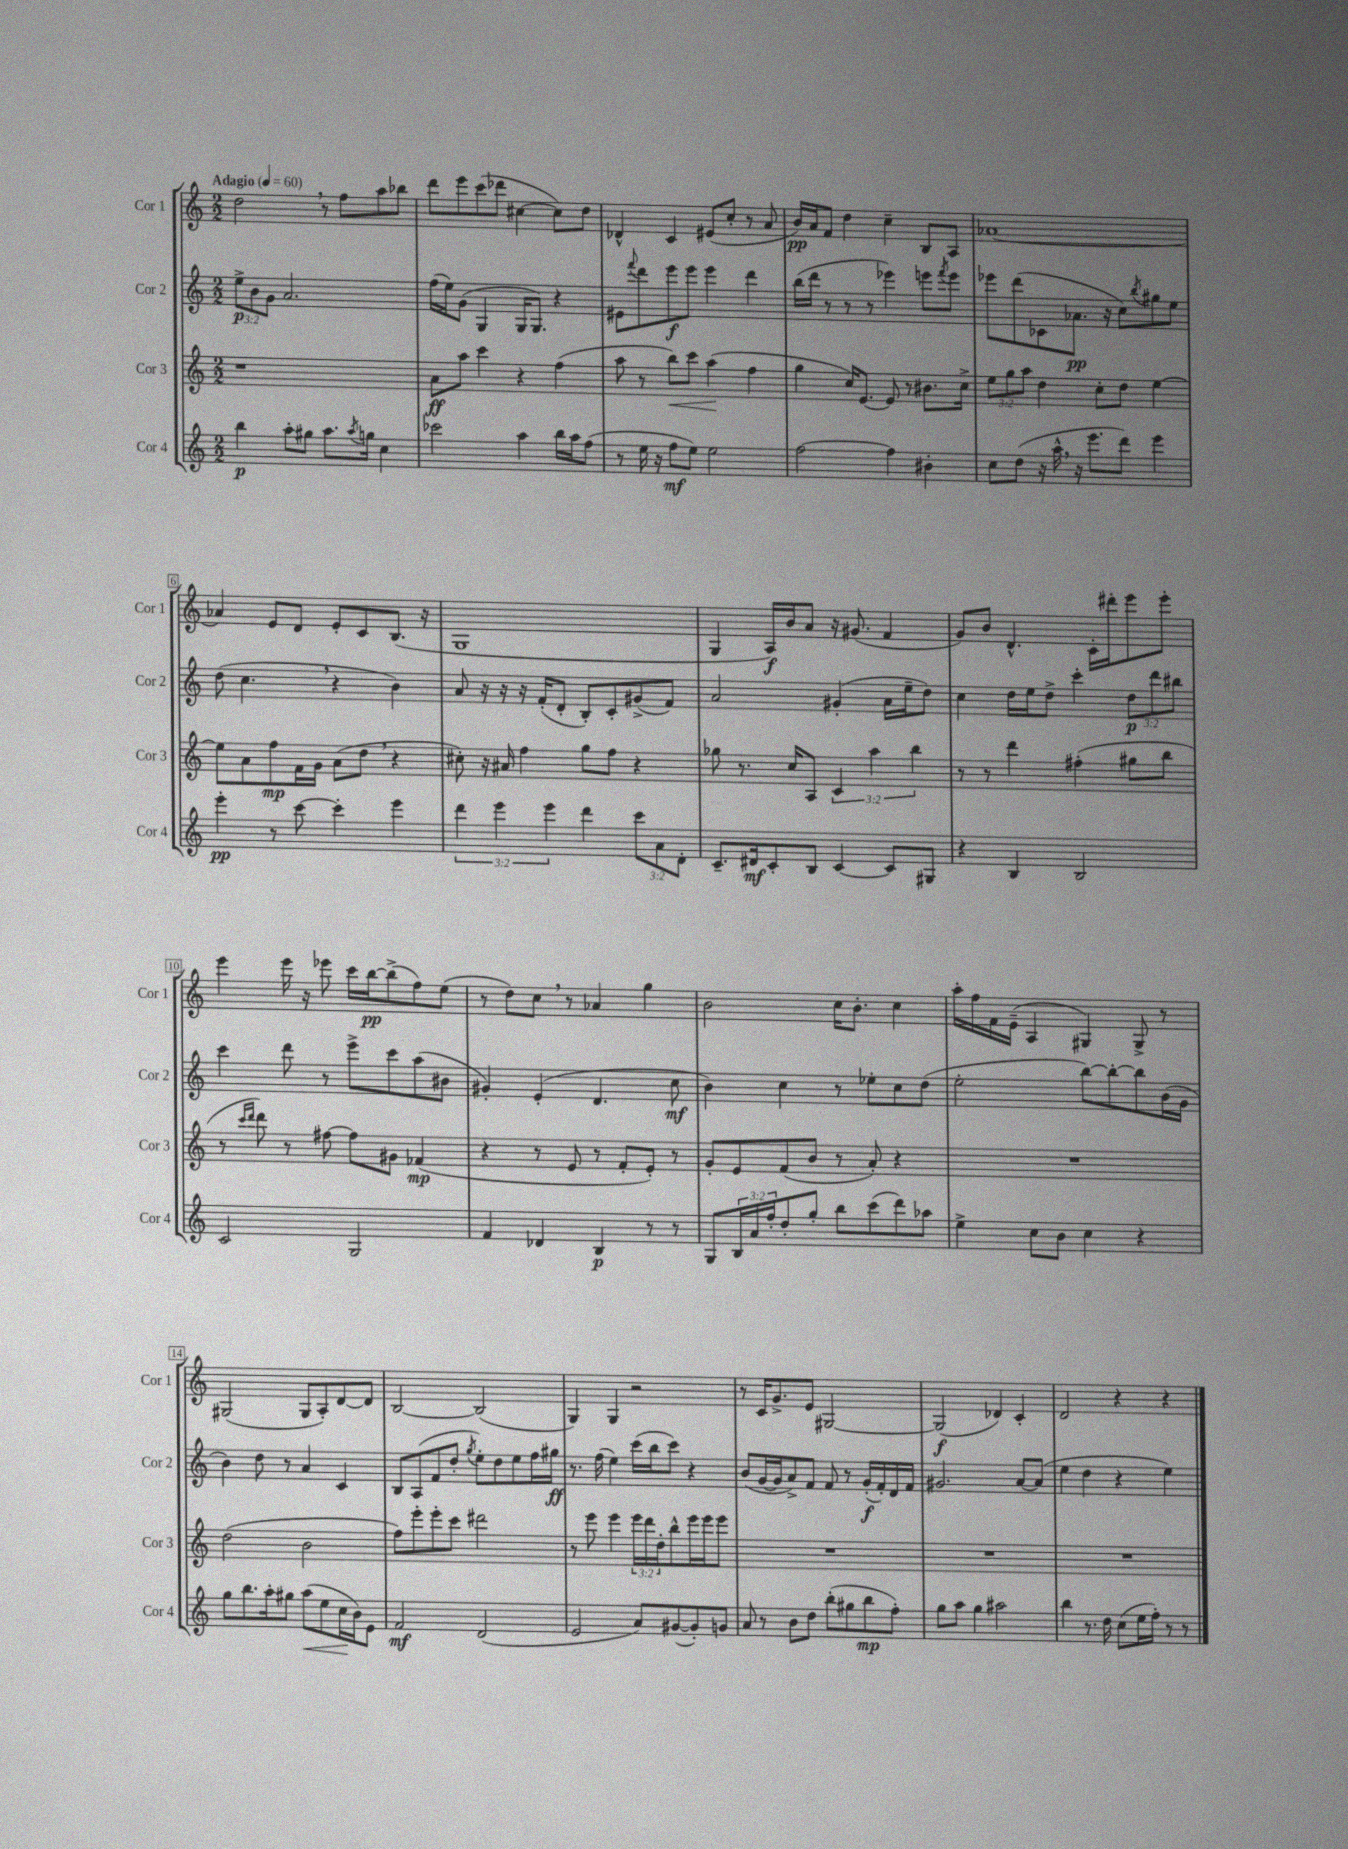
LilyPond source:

<<
\new StaffGroup <<
\new Staff = "s0" \with { instrumentName = "Cor 1" shortInstrumentName = "Cor 1" } {
    \clef treble \key c \major \numericTimeSignature \time 2/2 \tempo "Adagio" 4 = 60
    d''2 \breathe r8 f''8 a''8 bes''8 |
    d'''8 e'''8 c'''8( des'''8 cis''4~ cis''8) d''8 |
    des'4-^ c'4 eis'8( c''8-. r8 a'8 |
    b'16\pp) a'16 f'8 d''4 c''4-- b8 a8 |
    aes'1~ |
    aes'4 e'8 d'8 e'8-. c'8 b8.( r16 |
    g1 |
    g4 a16\f) b'16 a'8 r16 gis'8.( f'4 |
    g'8) b'8 d'4.-^ c'16-. dis'''16-. e'''8 e'''8-. |
    e'''4 e'''16 r16 ees'''8 c'''16 b''16~\pp b''8->( f''8) e''8( |
    r8 d''8) c''8 \breathe r8 aes'4 g''4 |
    b'2 c''16 b'8.-. c''4 |
    a''16-. f''16 f'16 e'16--( a4 gis4) gis8-> r8 |
    gis2( gis8 a8-.) d'8~ d'8 |
    b2~ b2( |
    g4) g4 r2 |
    r8 c'16 g'8.-> e'8 gis2~ |
    gis2\f( des'4) c'4-. |
    d'2 r4 r4 \bar "|." |
}
\new Staff = "s1" \with { instrumentName = "Cor 2" shortInstrumentName = "Cor 2" } {
    \clef treble \key c \major \numericTimeSignature \time 2/2 \override Staff.TupletNumber.text = #tuplet-number::calc-fraction-text
    \tuplet 3/2 { e''8->\p b'8 g'8 } a'2. |
    f''16( e''16) g'8( g4 g16 g8.) r4 |
    eis'8 \appoggiatura { f'''8 } d'''8 e'''8\f e'''8 e'''4 d'''4 |
    b''16( d'''16 r8 r8 r8 ees'''4) e'''8 \acciaccatura { f'''8 } e'''8 |
    ees'''8 d'''8( ces'8 aes'8.\pp r16 c''8) \acciaccatura { b''8 } gis''8 e''8 |
    d''8( c''4. \breathe r4 b'4) |
    a'8 r16 r16 r16 f'16-.( d'8-. b8-.) c'8-. gis'8->( f'8) |
    a'2 gis'4-.( a'16 e''16-- d''8) |
    c''4 d''16 e''16 d''8-> c'''4-. \tuplet 3/2 { d''8\p d'''8 bis''8 } |
    c'''4 d'''8 r8 e'''8-> c'''8 a''8( bis'8 |
    gis'4-.) e'4-.( d'4. c''8\mf |
    b'4) c''4 r8 ees''8-. c''8 d''8( |
    e''2-. b''8~) b''8~-. b''8 b'16( g'16 |
    b'4) d''8 r8 a'4 c'4 |
    b8 a8( f'8 d''8-. \acciaccatura { g''8 } e''8-.) d''8 e''8 f''16 gis''16\ff |
    r8. f''16( e''4) c'''16( b''16 c'''8) r4 |
    b'8( g'16~ g'16 a'8->) f'8 f'8 r8 g'16-.\f( f'16-.) d'16 f'16 |
    gis'2. a'8~ a'8( |
    e''4 d''4 r4 e''4) \bar "|." |
}
\new Staff = "s2" \with { instrumentName = "Cor 3" shortInstrumentName = "Cor 3" } {
    \clef treble \key c \major \numericTimeSignature \time 2/2 \override Staff.TupletNumber.text = #tuplet-number::calc-fraction-text
    r1 |
    a'8\ff a''8 c'''4 r4 f''4( |
    a''8 r8 b''8\<) c'''8 a''4\!( f''4 |
    g''4 c''16) e'8.~ e'8 r8 bis'8. c''16-> |
    \tuplet 3/2 { e''8 g''8 a''8 } d''4 c''8-. d''8 e''4~ |
    e''8 a'8 f''8\mp f'16 g'16 a'8( d''8 \breathe r4 |
    cis''8-.) r16 ais'16 f''4 g''8 f''8 r4 |
    ges''8 r8. c''16 a8 \tuplet 3/2 { c'4 a''4 b''4 } |
    r8 r8 d'''4 fis''4-.( gis''8 b''8 |
    r8 \grace { c'''16 d'''16 } d'''8) r8 fis''8~ fis''8 gis'8 fes'4\mp( |
    r4 r8 e'8 r8 f'8-. e'8-.) r8 |
    g'8-. e'8 f'8( b'8 r8 a'8-.) r4 |
    R1 |
    d''2( b'2 |
    f''8) e'''8-. e'''8-. c'''8 dis'''2 |
    r8 e'''8 e'''4 \tuplet 3/2 { e'''16 d'''16 d''16-. } b''8-^ e'''16 e'''16 e'''8 |
    R1 |
    R1 |
    R1 \bar "|." |
}
\new Staff = "s3" \with { instrumentName = "Cor 4" shortInstrumentName = "Cor 4" } {
    \clef treble \key c \major \numericTimeSignature \time 2/2 \override Staff.TupletNumber.text = #tuplet-number::calc-fraction-text
    b''4\p a''8-. gis''8 a''8. \acciaccatura { a''8 } g''16 c''4 |
    ces'''2 a''4 b''16 a''16 f''8( |
    r8 e''16 r16 f''8\mf e''8) e''2 |
    f''2~ f''4 bis'4-. |
    c''8 d''8( r16 a''16-^ \breathe r16 e'''8. d'''8) e'''4 |
    e'''4-.\pp r8 c'''8~ c'''4-. e'''4 |
    \tuplet 3/2 { d'''4 e'''4 e'''4 } d'''4 \tuplet 3/2 { c'''8 a'8 d'8-. } |
    c'8.-- dis'16\mf c'8-. b8 c'4~ c'8 gis8 |
    r4 b4 b2 |
    c'2 g2 |
    f'4 des'4 b4\p r8 r8 |
    g8 \tuplet 3/2 { b16 a'16 f''16-. } d''8-. g''8-. b''8 c'''8( d'''8) aes''8 |
    e''4-> c''8 b'8 c''4 r4 |
    g''8 b''8. a''16-. gis''8 a''8\<( e''8 c''16\! b'16) e'8 |
    f'2\mf d'2( |
    e'2 a'8) gis'8~( gis'8-.) g'8 |
    a'8 r8 b'8 d''8 b''8-.( gis''8 b''8\mp f''8-.) |
    g''8 a''8 g''4 ais''2 |
    b''4 r8. d''16 c''8( e''16 f''16-.) r8 r8 \bar "|." |
}
>>
>>
\layout { \context { \Score \override BarNumber.stencil = #(make-stencil-boxer 0.1 0.3 ly:text-interface::print) } }
